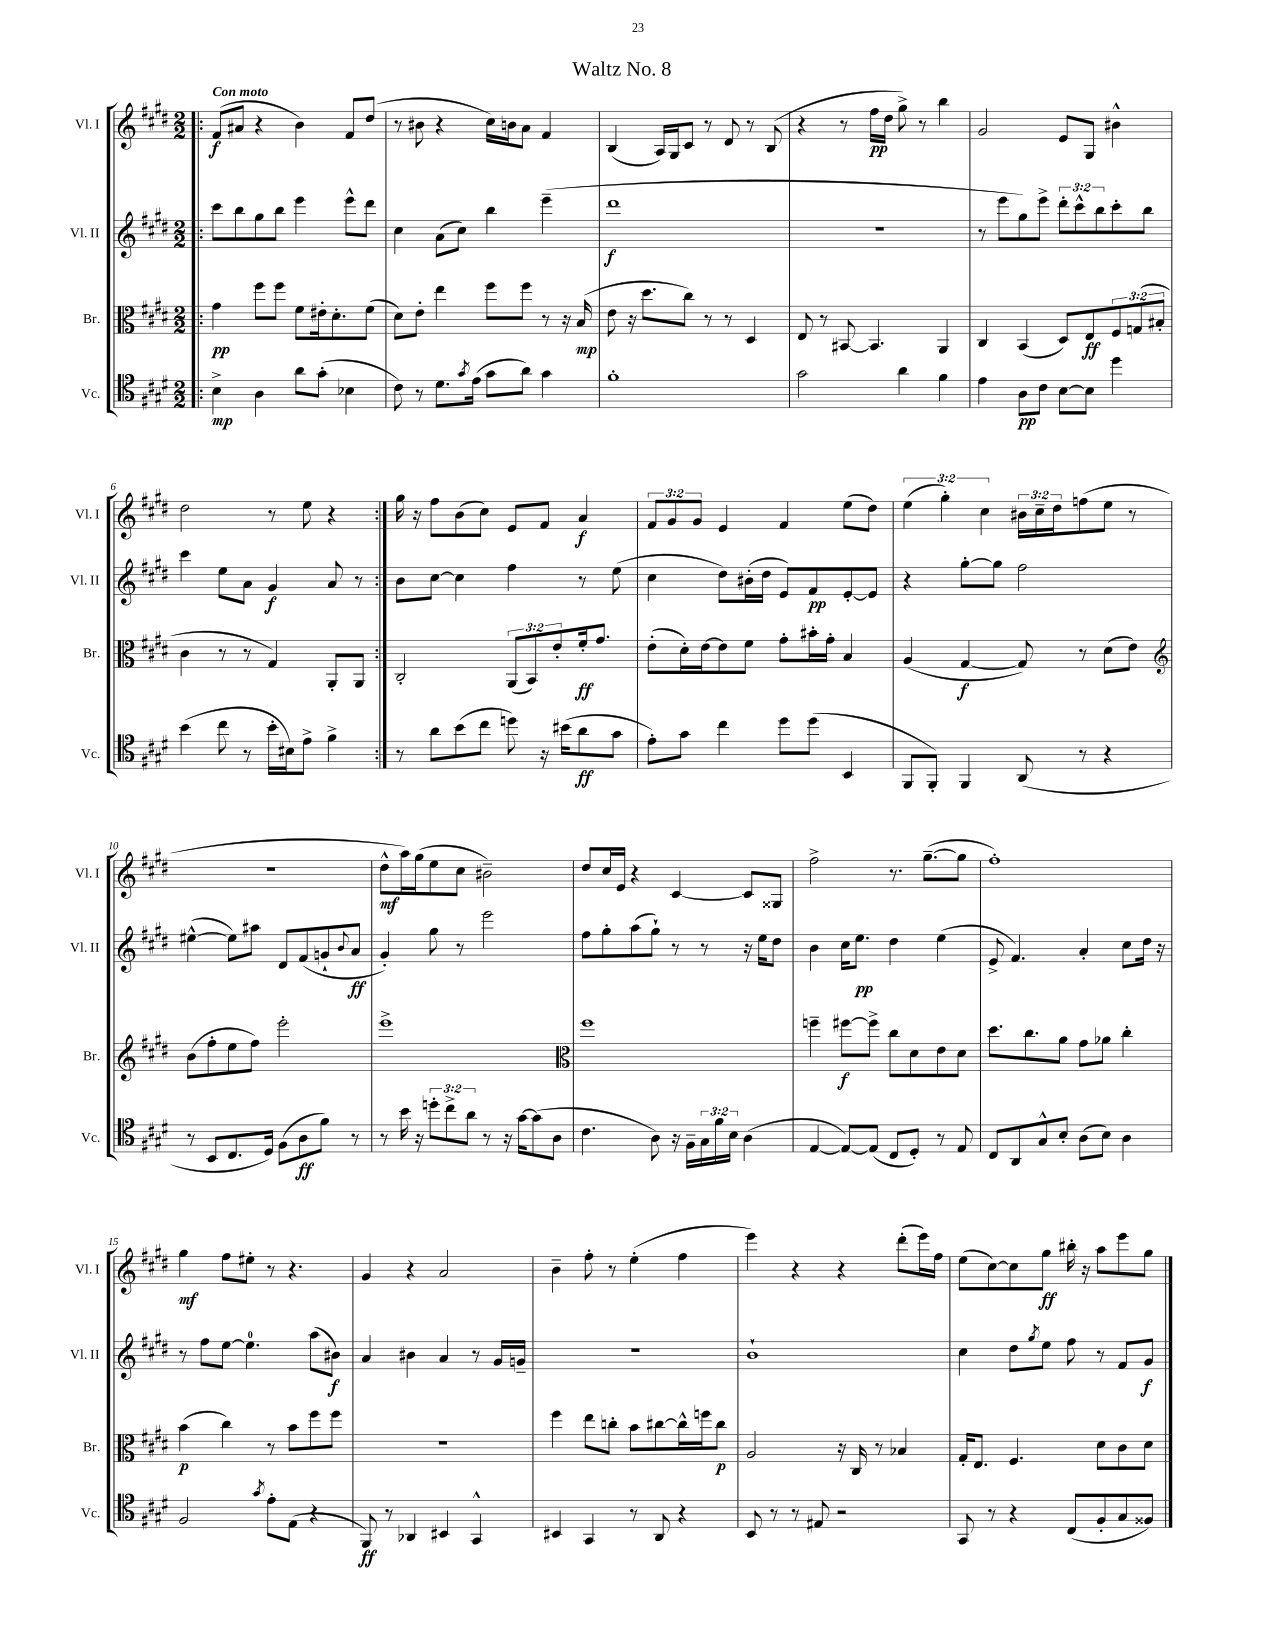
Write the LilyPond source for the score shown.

\header { title = "Waltz No. 8" }
<<
\new StaffGroup <<
\new Staff = "s0" \with { instrumentName = "Vl. I" shortInstrumentName = "Vl. I" } {
    \clef treble \key e \major \numericTimeSignature \time 2/2 \override Staff.TupletNumber.text = #tuplet-number::calc-fraction-text \tempo "Con moto"
    \repeat volta 2 { \bar ".|:" fis'8\f( ais'8 r4 b'4) fis'8 dis''8( |
    r8 bis'8 r4 cis''16) b'16 a'8 fis'4 |
    b4( a16) gis16 cis'8 r8 dis'8 r8 b8( |
    r4 r8 fis''16\pp dis''16 gis''8->) r8 b''4 |
    gis'2 e'8 gis8 bis'4-^ |
    dis''2 r8 e''8 r4 | }
    gis''16 r16 fis''8 b'8( cis''8) e'8 fis'8 a'4\f |
    \tuplet 3/2 { fis'8 gis'8 gis'8 } e'4 fis'4 e''8( dis''8) |
    \tuplet 3/2 { e''4( gis''4-.) cis''4 } \tuplet 3/2 { bis'16 cis''16-- dis''16 } f''8( e''8 r8 |
    R1 |
    dis''8-^\mf a''16) gis''16( e''8 cis''8 bis'2--) |
    dis''8 cis''16 e'16 r4 cis'4~ cis'8 gisis8 |
    fis''2-> r8. gis''8.~--( gis''8 |
    fis''1-.) |
    gis''4\mf fis''8 eis''8-. r8 r4. |
    gis'4 r4 a'2 |
    b'4-- fis''8-. r8 e''4-.( fis''4 |
    e'''4) r4 r4 dis'''8-.( e'''16) fis''16 |
    e''8( cis''8~) cis''8 gis''8\ff bis''16-. r16 a''8 e'''8 gis''8 \bar "|." |
}
\new Staff = "s1" \with { instrumentName = "Vl. II" shortInstrumentName = "Vl. II" } {
    \clef treble \key e \major \numericTimeSignature \time 2/2 \override Staff.TupletNumber.text = #tuplet-number::calc-fraction-text
    \repeat volta 2 { \bar ".|:" cis'''8 b''8 gis''8 b''8 e'''4 e'''8-^ dis'''8 |
    cis''4 a'8( cis''8) b''4 e'''4--( |
    dis'''1\f |
    R1 |
    r8 e'''8 gis''8) e'''8-> \tuplet 3/2 { dis'''8-. cis'''8-^ b''8 } cis'''8-. b''8 |
    cis'''4 e''8 a'8 gis'4\f a'8 r8 | }
    b'8 cis''8~ cis''4 fis''4 r8 e''8( |
    cis''4 dis''8) bis'16-.( dis''16 e'8) fis'8\pp e'8~-. e'8 |
    r4 gis''8~-. gis''8 fis''2 |
    eis''4~-^( eis''8) ais''8 dis'8 fis'8( g'8-! \appoggiatura { b'8 } a'8\ff |
    gis'4-.) gis''8 r8 e'''2 |
    fis''8 gis''8-. a''8( gis''8-!) r8 r8 r16 e''16 dis''8 |
    b'4 cis''16 e''8.\pp dis''4 e''4( |
    e'8-> fis'4.) a'4-. cis''8 dis''16 r16 |
    r8 fis''8 e''8~ e''4.-0 a''8( bis'8\f) |
    a'4 bis'4 a'4 r8 gis'16 g'16-- |
    R1 |
    b'1-! |
    cis''4 dis''8 \acciaccatura { gis''8 } e''8 fis''8 r8 fis'8 gis'8\f \bar "|." |
}
\new Staff = "s2" \with { instrumentName = "Br." shortInstrumentName = "Br." } {
    \clef alto \key e \major \numericTimeSignature \time 2/2 \override Staff.TupletNumber.text = #tuplet-number::calc-fraction-text
    \repeat volta 2 { \bar ".|:" gis'4\pp fis''8 fis''8 fis'8 eis'16-. dis'8.-. fis'8( |
    dis'8) e'8-. e''4 fis''8 fis''8 r8 r16 b16\mp( |
    e'8 r16 dis''8. cis''8) r8 r8 dis4 |
    e8 r8 bis,8~ bis,4. a,4 |
    cis4 b,4( dis8) e8\ff \tuplet 3/2 { fis8 g8( bis8-. } |
    cis'4 r8 r8 gis4) a,8-. a,8 | }
    cis2-. \tuplet 3/2 { a,8( b,8) e'8-. } fis'16-.\ff gis'8. |
    e'8-.( dis'16-.) e'16~ e'8 fis'8 gis'8-. bis'16-. gis'16-. b4 |
    a4( gis4~\f gis8) r8 dis'8( e'8) |
    \clef treble b'8( fis''8-. e''8 fis''8) e'''2-. |
    e'''1-> |
    \clef alto fis''1 |
    f''4-- fis''8~\f fis''8-> cis''8 dis'8 e'8 dis'8 |
    dis''8. cis''8. a'8 gis'8 aes'8 cis''4-. |
    b'4\p( cis''4) r8 b'8 fis''8 fis''8 |
    r1 |
    fis''4 e''8 c''8-. b'8 cis''8~ cis''16-^ f''16 cis''8\p |
    a2 r16 cis16 r8 bes4 |
    gis16-. e8. fis4. dis'8 cis'8 dis'8 \bar "|." |
}
\new Staff = "s3" \with { instrumentName = "Vc." shortInstrumentName = "Vc." } {
    \clef tenor \key e \major \numericTimeSignature \time 2/2 \override Staff.TupletNumber.text = #tuplet-number::calc-fraction-text
    \repeat volta 2 { \bar ".|:" b4->\mp a4 a'8 gis'8-.( bes4 |
    cis'8) r8 dis'8. \acciaccatura { gis'8 } e'16( gis'8 a'8) gis'4 |
    fis'1-. |
    gis'2 a'4 fis'4 |
    e'4 a8\pp cis'8 b8~ b8 dis''4 |
    b'4( cis''8 r8 b'16-. bis16) e'8-> fis'4-> | }
    r8 a'8 b'8( cis''8 d''8) r16 bis'16( a'8\ff gis'8 |
    e'8-.) gis'8 cis''4 dis''8 dis''8( b,4 |
    fis,8 fis,8-.) fis,4 a,8( r8 r4 |
    r8 b,8 cis8. dis16) fis8( a8\ff fis'8) r8 |
    r8 b'16 r16 \tuplet 3/2 { d''8-. cis''8-> a'8 } r8 r16 gis'16~ gis'8( a8 |
    cis'4. a8) r16 fis16-- \tuplet 3/2 { gis16 fis'16 b16 } a4( |
    e4~ e8~) e8( cis8 dis8-.) r8 e8 |
    cis8 a,8 gis8-^ b8-. a8( b8) a4 |
    fis2 \acciaccatura { gis'8 } e'8-. e8( r4 |
    fis,8\ff) r8 aes,4 bis,4 gis,4-^ |
    bis,4 gis,4 r8 a,8 r4 |
    b,8 r8 r8 eis8 r2 |
    gis,8 r8 r4 cis8( fis8-. gis8 fisis8) \bar "|." |
}
>>
>>
